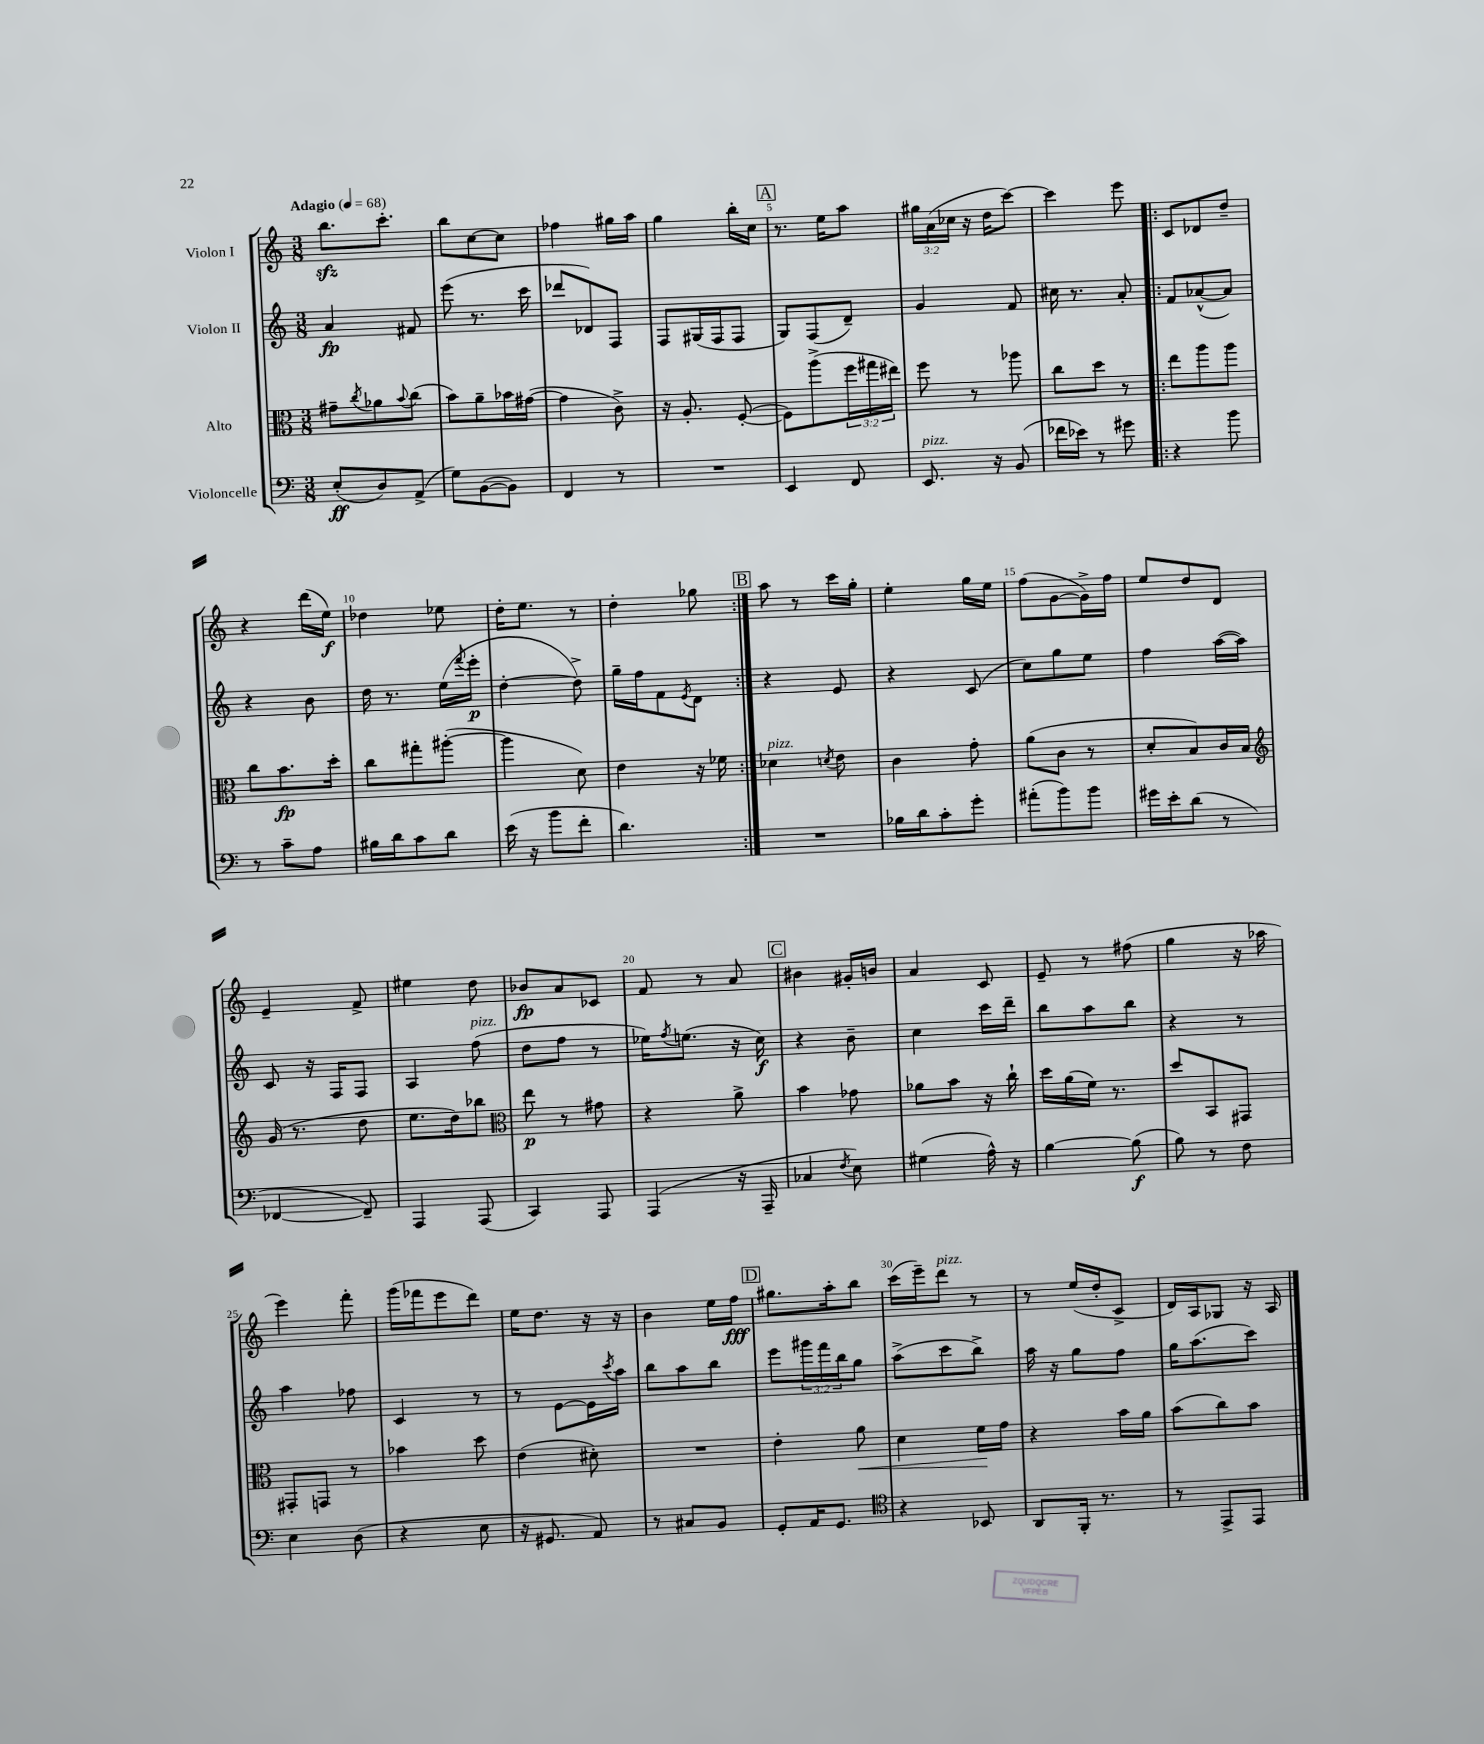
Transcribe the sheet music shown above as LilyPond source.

<<
\new StaffGroup <<
\new Staff = "s0" \with { instrumentName = "Violon I" } {
    \clef treble \key c \major \numericTimeSignature \time 3/8 \override Staff.TupletNumber.text = #tuplet-number::calc-fraction-text \tempo "Adagio" 4 = 68
    b''8.\sfz c'''8.-. |
    b''8 c''8~ c''8 |
    fes''4 gis''16 a''16 |
    g''4 b''16-. c''16 |
    \mark \markup { \box "A" } r8. e''16 a''8 |
    \tuplet 3/2 { gis''16 a'16( ces''16 } r16 d''16 c'''8~) |
    c'''4 e'''8 |
    \repeat volta 2 { c'8 des'8 d''8-- |
    r4 d'''16( e''16\f) |
    des''4 ees''8 |
    d''16-. e''8. r8 |
    d''4-. ges''8 | }
    \mark \markup { \box "B" } a''8 r8 c'''16 g''16-. |
    e''4-. g''16 e''16 |
    f''8( g'8~ g'16->) f''16 |
    e''8 d''8 d'8 |
    e'4-- f'8-> |
    eis''4 d''8 |
    bes'8\fp a'8 ces'8 |
    f'8 r8 a'8 |
    \mark \markup { \box "C" } bis'4 gis'16-. b'16 |
    a'4 c'8 |
    e'8-- r8 fis''8( |
    g''4 r16 aes''16 |
    e'''4) f'''8-. |
    g'''16( fes'''16 e'''8 d'''8) |
    e''16 d''8. r16 r16 |
    b'4 e''16 f''16\fff |
    \mark \markup { \box "D" } gis''8. a''16-. b''8 |
    c'''16( e'''16--) d'''8^\markup { \italic "pizz." } r8 |
    r8 e''16( d''16-. c'8-> |
    d'16) a16 ges8 r16 a16 \bar "|." |
}
\new Staff = "s1" \with { instrumentName = "Violon II" } {
    \clef treble \key c \major \numericTimeSignature \time 3/8 \override Staff.TupletNumber.text = #tuplet-number::calc-fraction-text
    a'4\fp fis'8 |
    e'''8( r8. c'''16 |
    des'''8 des'8) f8 |
    f8 gis16( f16 f8 |
    \mark \markup { \box "A" } g8) f8( d'8--) |
    g'4 f'8 |
    cis''16 r8. a'8-. |
    \repeat volta 2 { f'8 aes'8~-^( aes'8) |
    r4 b'8 |
    d''16 r8. e''16( \acciaccatura { f'''8 } e'''16-.\p |
    d''4~-. d''8->) |
    g''16-- f''16 f'8 \acciaccatura { e'8 } d'8 | }
    \mark \markup { \box "B" } r4 e'8 |
    r4 c'8( |
    c''8) g''8 e''8 |
    f''4 a''16~( a''16) |
    c'8 r16 f16 f8 |
    a4 f''8^\markup { \italic "pizz." }( |
    d''8 f''8 r8 |
    ees''16) \acciaccatura { f''8 } e''8.( r16 c''16\f) |
    \mark \markup { \box "C" } r4 b'8-- |
    c''4 c'''16 d'''16-- |
    b''8 a''8 b''8 |
    r4 r8 |
    a''4 fes''8 |
    c'4 r8 |
    r8 e'8~ e'16 \acciaccatura { c'''8 } a''16 |
    b''8 a''8 b''8 |
    \mark \markup { \box "D" } e'''8 \tuplet 3/2 { gis'''16 f'''16 b''16 } g''8 |
    a''8->( c'''8 b''8->) |
    a''16 r16 g''8 f''8 |
    g''16 a''8.( c'''8) \bar "|." |
}
\new Staff = "s2" \with { instrumentName = "Alto" } {
    \clef alto \key c \major \numericTimeSignature \time 3/8 \override Staff.TupletNumber.text = #tuplet-number::calc-fraction-text
    gis'8-- \acciaccatura { c''8 } aes'8 \appoggiatura { b'8 } c''8( |
    b'8) a'8-- bes'16 gis'16~( |
    gis'4 c'8->) |
    r16 a8.-. f8~-.( |
    \mark \markup { \box "A" } f8) a''8->( \tuplet 3/2 { f''16 gis''16 eis''16) } |
    f''8 r8 aes''8 |
    c''8 d''8 r8 |
    \repeat volta 2 { e''8 a''8 a''8 |
    c''8 b'8.\fp d''16-. |
    c''8 gis''8-. ais''8~-.( |
    ais''4 d'8) |
    e'4 r16 fes'16 | }
    \mark \markup { \box "B" } des'4^\markup { \italic "pizz." } \acciaccatura { d'8 } e'8 |
    c'4 g'8-. |
    a'8( c'8 r8 |
    d'8-. b8) c'16 b16 |
    \clef treble g'16( r8. d''8 |
    e''8. d''16) bes''8 |
    \clef alto e''8\p r8 gis'8 |
    r4 a'8-> |
    \mark \markup { \box "C" } b'4 ges'8 |
    aes'8 b'8 r16 c''16-! |
    d''16 a'16( f'16) r8. |
    d''8 b,8 gis,8 |
    gis,8-. g,8 r8 |
    bes'4 d''8 |
    e'4( dis'8-.) |
    R4. |
    \mark \markup { \box "D" } e'4-. a'8\< |
    d'4 f'16\! g'16 |
    r4 b'16 a'16 |
    b'8( c''8) b'8 \bar "|." |
}
\new Staff = "s3" \with { instrumentName = "Violoncelle" } {
    \clef bass \key c \major \numericTimeSignature \time 3/8
    e8-.\ff( d8) a,8->( |
    g8) b,8~( b,8) |
    f,4 r8 |
    R4. |
    \mark \markup { \box "A" } e,4 f,8 |
    e,8.^\markup { \italic "pizz." } r16 b,8( |
    fes'16 ees'16) r8 gis'8 |
    \repeat volta 2 { r4 b'8 |
    r8 c'8-- a8 |
    bis16 d'16 c'8 d'8 |
    e'16( r16 b'8 f'8-. |
    d'4.) | }
    \mark \markup { \box "B" } R4. |
    bes16 d'16 c'8-. g'8-. |
    ais'8-.( b'8) b'8 |
    gis'16 e'16-. d'8( r8 |
    fes,4~ fes,8--) |
    a,,4 a,,8( |
    c,4) a,,8 |
    a,,4( r16 a,,16-- |
    \mark \markup { \box "C" } ces4 \acciaccatura { f8 } e8) |
    gis4( a16-^) r16 |
    b4~ b8\f( |
    b8) r8 f8 |
    e4 d8( |
    r4 e8 |
    r16 gis,8. a,8) |
    r8 cis8 b,8 |
    \mark \markup { \box "D" } g,8-. a,16 g,8. |
    \clef tenor r4 bes,8 |
    a,8 f,16-. r8. |
    r8 e,8-> e,8 \bar "|." |
}
>>
>>
\layout { \context { \Score \override BarNumber.break-visibility = ##(#f #t #t) barNumberVisibility = #(every-nth-bar-number-visible 5) } }
